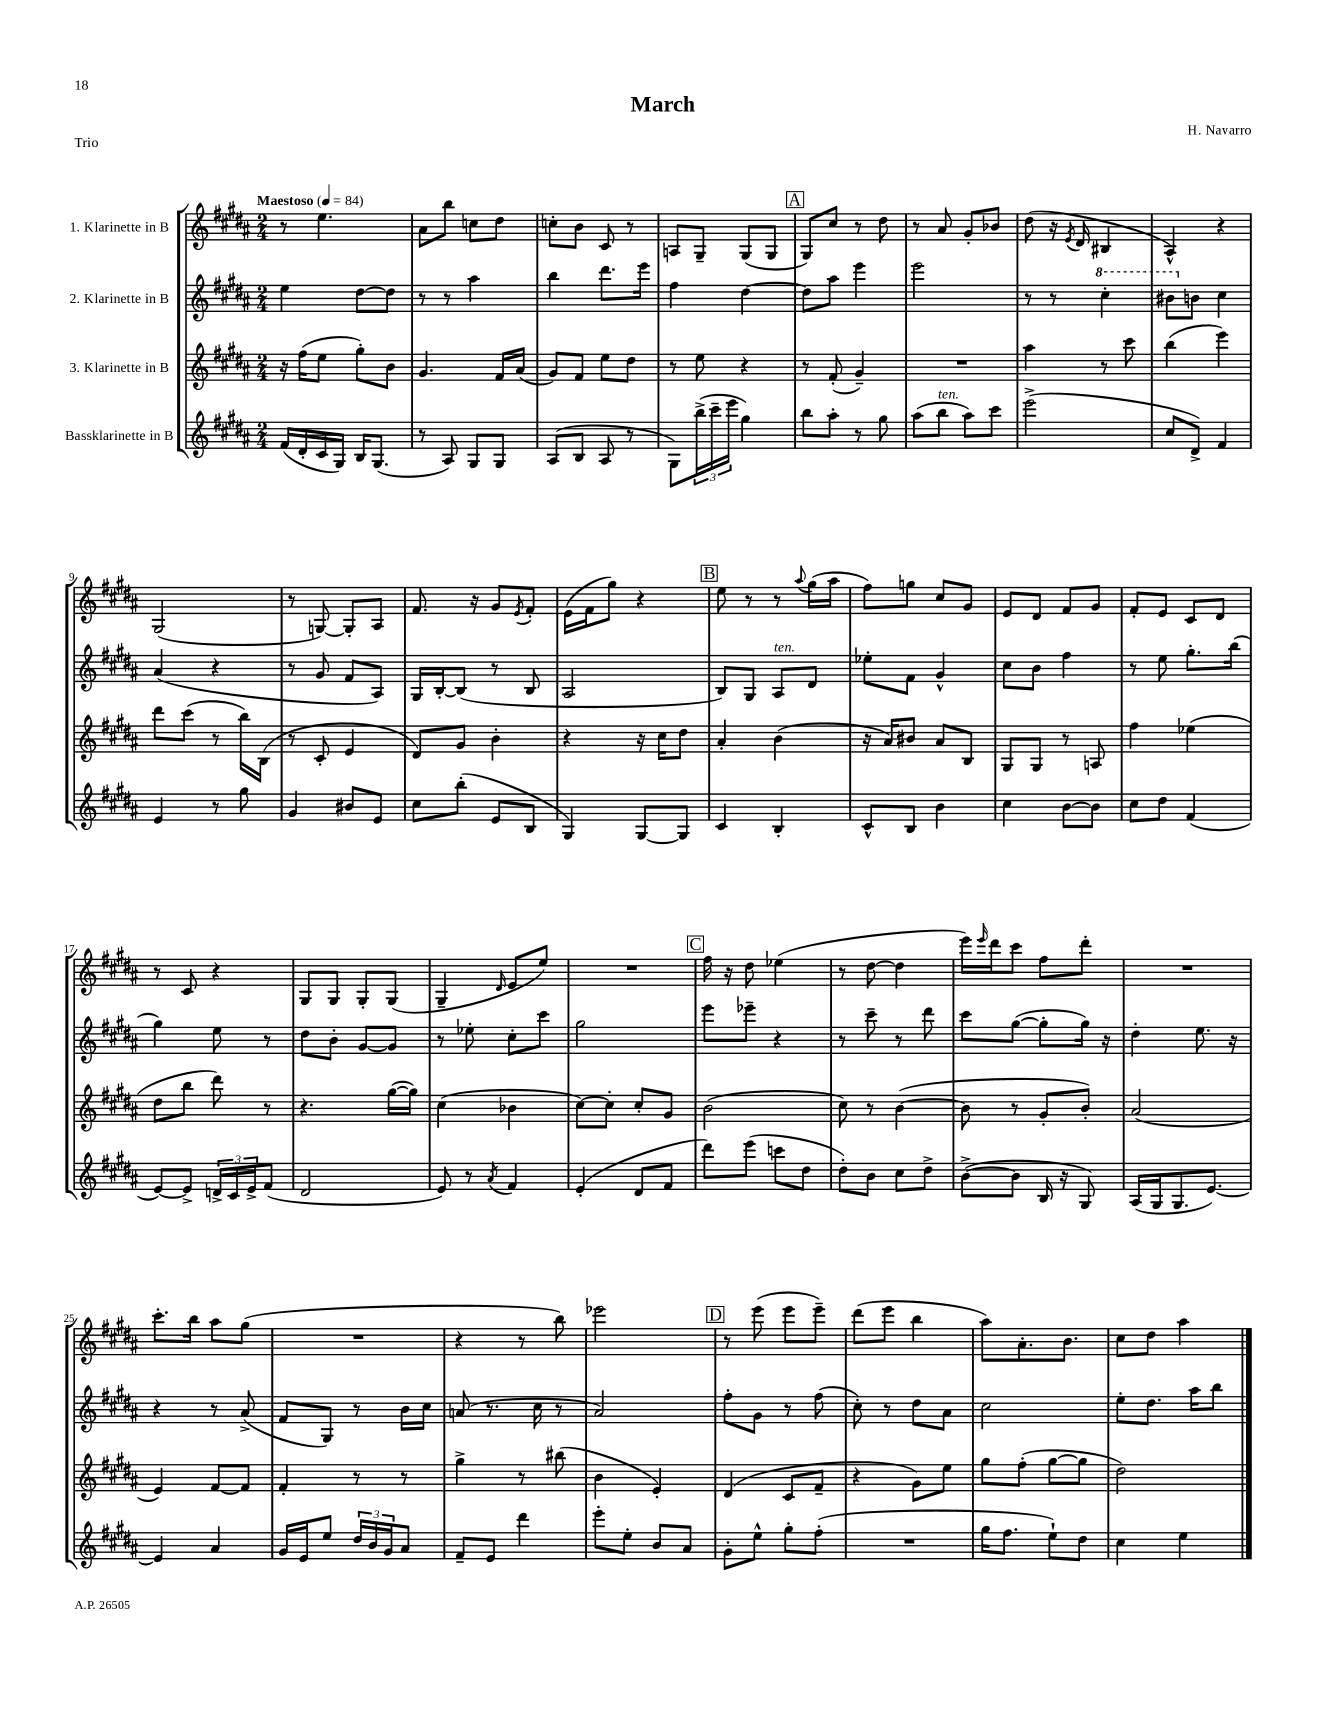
\header { title = "March" composer = "H. Navarro" piece = "Trio" }
<<
\new StaffGroup <<
\new Staff = "s0" \with { instrumentName = "1. Klarinette in B" } {
    \clef treble \key b \major \numericTimeSignature \time 2/4 \tempo "Maestoso" 4 = 84
    r8 e''4. |
    ais'8 b''8 c''8 dis''8 |
    c''8-. b'8 cis'8 r8 |
    a8 gis8-- gis8( gis8 |
    \mark \markup { \box "A" } gis8) cis''8 r8 dis''8 |
    r8 ais'8 gis'8-. bes'8 |
    dis''8( r16 \acciaccatura { e'8 } dis'16 bis4 |
    ais4-^) r4 |
    gis2( |
    r8 g8~) g8-. ais8 |
    fis'8. r16 gis'8 \acciaccatura { e'8 } fis'8-. |
    e'16( fis'16 gis''8) r4 |
    \mark \markup { \box "B" } e''8 r8 r8 \appoggiatura { ais''8 } gis''16( ais''16 |
    fis''8) g''8 cis''8 gis'8 |
    e'8 dis'8 fis'8 gis'8 |
    fis'8-. e'8 cis'8 dis'8 |
    r8 cis'8 r4 |
    gis8 gis8 gis8-. gis8( |
    gis4-- \grace { dis'16 } e'8 e''8) |
    R2 |
    \mark \markup { \box "C" } fis''16 r16 dis''8 ees''4( |
    r8 dis''8~ dis''4 |
    e'''16) \grace { e'''16 } dis'''16 cis'''8 fis''8 dis'''8-. |
    R2 |
    cis'''8.-. b''16 ais''8 gis''8( |
    R2 |
    r4 r8 b''8) |
    ees'''2 |
    \mark \markup { \box "D" } r8 e'''8( e'''8 e'''8--) |
    dis'''8( e'''8 b''4 |
    ais''8) ais'8.-. b'8. |
    cis''8 dis''8 ais''4 \bar "|." |
}
\new Staff = "s1" \with { instrumentName = "2. Klarinette in B" } {
    \clef treble \key b \major \numericTimeSignature \time 2/4
    e''4 dis''8~ dis''8 |
    r8 r8 ais''4 |
    b''4 dis'''8. e'''16 |
    fis''4 dis''4~ |
    \mark \markup { \box "A" } dis''8 ais''8 e'''4 |
    e'''2 |
    r8 r8 \ottava #1 cis'''4-. |
    bis''8 \ottava #0 b'!8 cis''4 |
    ais'4( r4 |
    r8 gis'8 fis'8 ais8) |
    gis16 b16~-. b8( r8 b8 |
    ais2 |
    \mark \markup { \box "B" } b8) gis8 ais8^\markup { \italic "ten." } dis'8 |
    ees''8-. fis'8 gis'4-^ |
    cis''8 b'8 fis''4 |
    r8 e''8 gis''8.-. b''16( |
    gis''4) e''8 r8 |
    dis''8 b'8-. gis'8~ gis'8 |
    r8 ees''8-. cis''8-. cis'''8 |
    gis''2 |
    \mark \markup { \box "C" } e'''8 ees'''8-- r4 |
    r8 cis'''8-- r8 dis'''8 |
    cis'''8 gis''8~( gis''8-. gis''16) r16 |
    dis''4-. e''8. r16 |
    r4 r8 ais'8->( |
    fis'8 gis8) r8 b'16 cis''16 |
    a'8( r8. cis''16 r8 |
    ais'2) |
    \mark \markup { \box "D" } fis''8-. gis'8 r8 fis''8( |
    cis''8-.) r8 dis''8 ais'8 |
    cis''2 |
    e''8-. dis''8. ais''16 b''8 \bar "|." |
}
\new Staff = "s2" \with { instrumentName = "3. Klarinette in B" } {
    \clef treble \key b \major \numericTimeSignature \time 2/4
    r16 fis''16( e''8 gis''8-.) b'8 |
    gis'4. fis'16 ais'16( |
    gis'8) fis'8 e''8 dis''8 |
    r8 e''8 r4 |
    \mark \markup { \box "A" } r8 fis'8-.( gis'4--) |
    R2 |
    ais''4 r8 cis'''8 |
    b''4( e'''4) |
    dis'''8 cis'''8( r8 b''16) b16( |
    r8 cis'8-. e'4 |
    dis'8) gis'8 b'4-. |
    r4 r16 cis''16 dis''8 |
    \mark \markup { \box "B" } ais'4-. b'4( |
    r16 ais'16) bis'8 ais'8 b8 |
    gis8 gis8 r8 a8 |
    fis''4 ees''4( |
    dis''8 b''8 dis'''8) r8 |
    r4. gis''16~( gis''16) |
    cis''4( bes'4 |
    cis''8~) cis''8-. cis''8-. gis'8 |
    \mark \markup { \box "C" } b'2( |
    cis''8) r8 b'4~( |
    b'8 r8 gis'8-. b'8-.) |
    ais'2( |
    e'4) fis'8~ fis'8 |
    fis'4-. r8 r8 |
    gis''4-> r8 bis''8( |
    b'4 e'4-.) |
    \mark \markup { \box "D" } dis'4( cis'8 fis'8-- |
    r4 gis'8) e''8 |
    gis''8 fis''8-.( gis''8~ gis''8 |
    dis''2) \bar "|." |
}
\new Staff = "s3" \with { instrumentName = "Bassklarinette in B" } {
    \clef treble \key b \major \numericTimeSignature \time 2/4
    fis'16( dis'16-. cis'16 gis16) b16 gis8.( |
    r8 ais8) gis8 gis8 |
    ais8( b8 ais8 r8 |
    gis8) \tuplet 3/2 { b''16->( cis'''16-- e'''16 } gis''4) |
    \mark \markup { \box "A" } b''8 ais''8-. r8 gis''8 |
    ais''8( b''8^\markup { \italic "ten." } ais''8) cis'''8 |
    e'''2->( |
    cis''8 dis'8->) fis'4 |
    e'4 r8 gis''8 |
    gis'4 bis'8 e'8 |
    cis''8 b''8-.( e'8 b8 |
    gis4) gis8~ gis8 |
    \mark \markup { \box "B" } cis'4 b4-. |
    cis'8-^ b8 b'4 |
    cis''4 b'8~ b'8 |
    cis''8 dis''8 fis'4( |
    e'8~) e'8-> \tuplet 3/2 { d'16-> cis'16 e'16-> } fis'8( |
    dis'2 |
    e'8) r8 \acciaccatura { ais'8 } fis'4 |
    e'4-.( dis'8 fis'8 |
    \mark \markup { \box "C" } dis'''8) e'''8( c'''8 dis''8 |
    dis''8-.) b'8 cis''8 dis''8-> |
    b'8~->( b'8 b16 r16 gis8) |
    ais16( gis16 gis8. e'8.~) |
    e'4 ais'4 |
    gis'16 e'16 e''8 \tuplet 3/2 { dis''16 b'16 gis'16 } ais'8 |
    fis'8-- e'8 dis'''4 |
    e'''8-. e''8-. b'8 ais'8 |
    \mark \markup { \box "D" } gis'8-. e''8-^ gis''8-. fis''8-.( |
    R2 |
    gis''16 fis''8. e''8-!) dis''8 |
    cis''4 e''4 \bar "|." |
}
>>
>>
